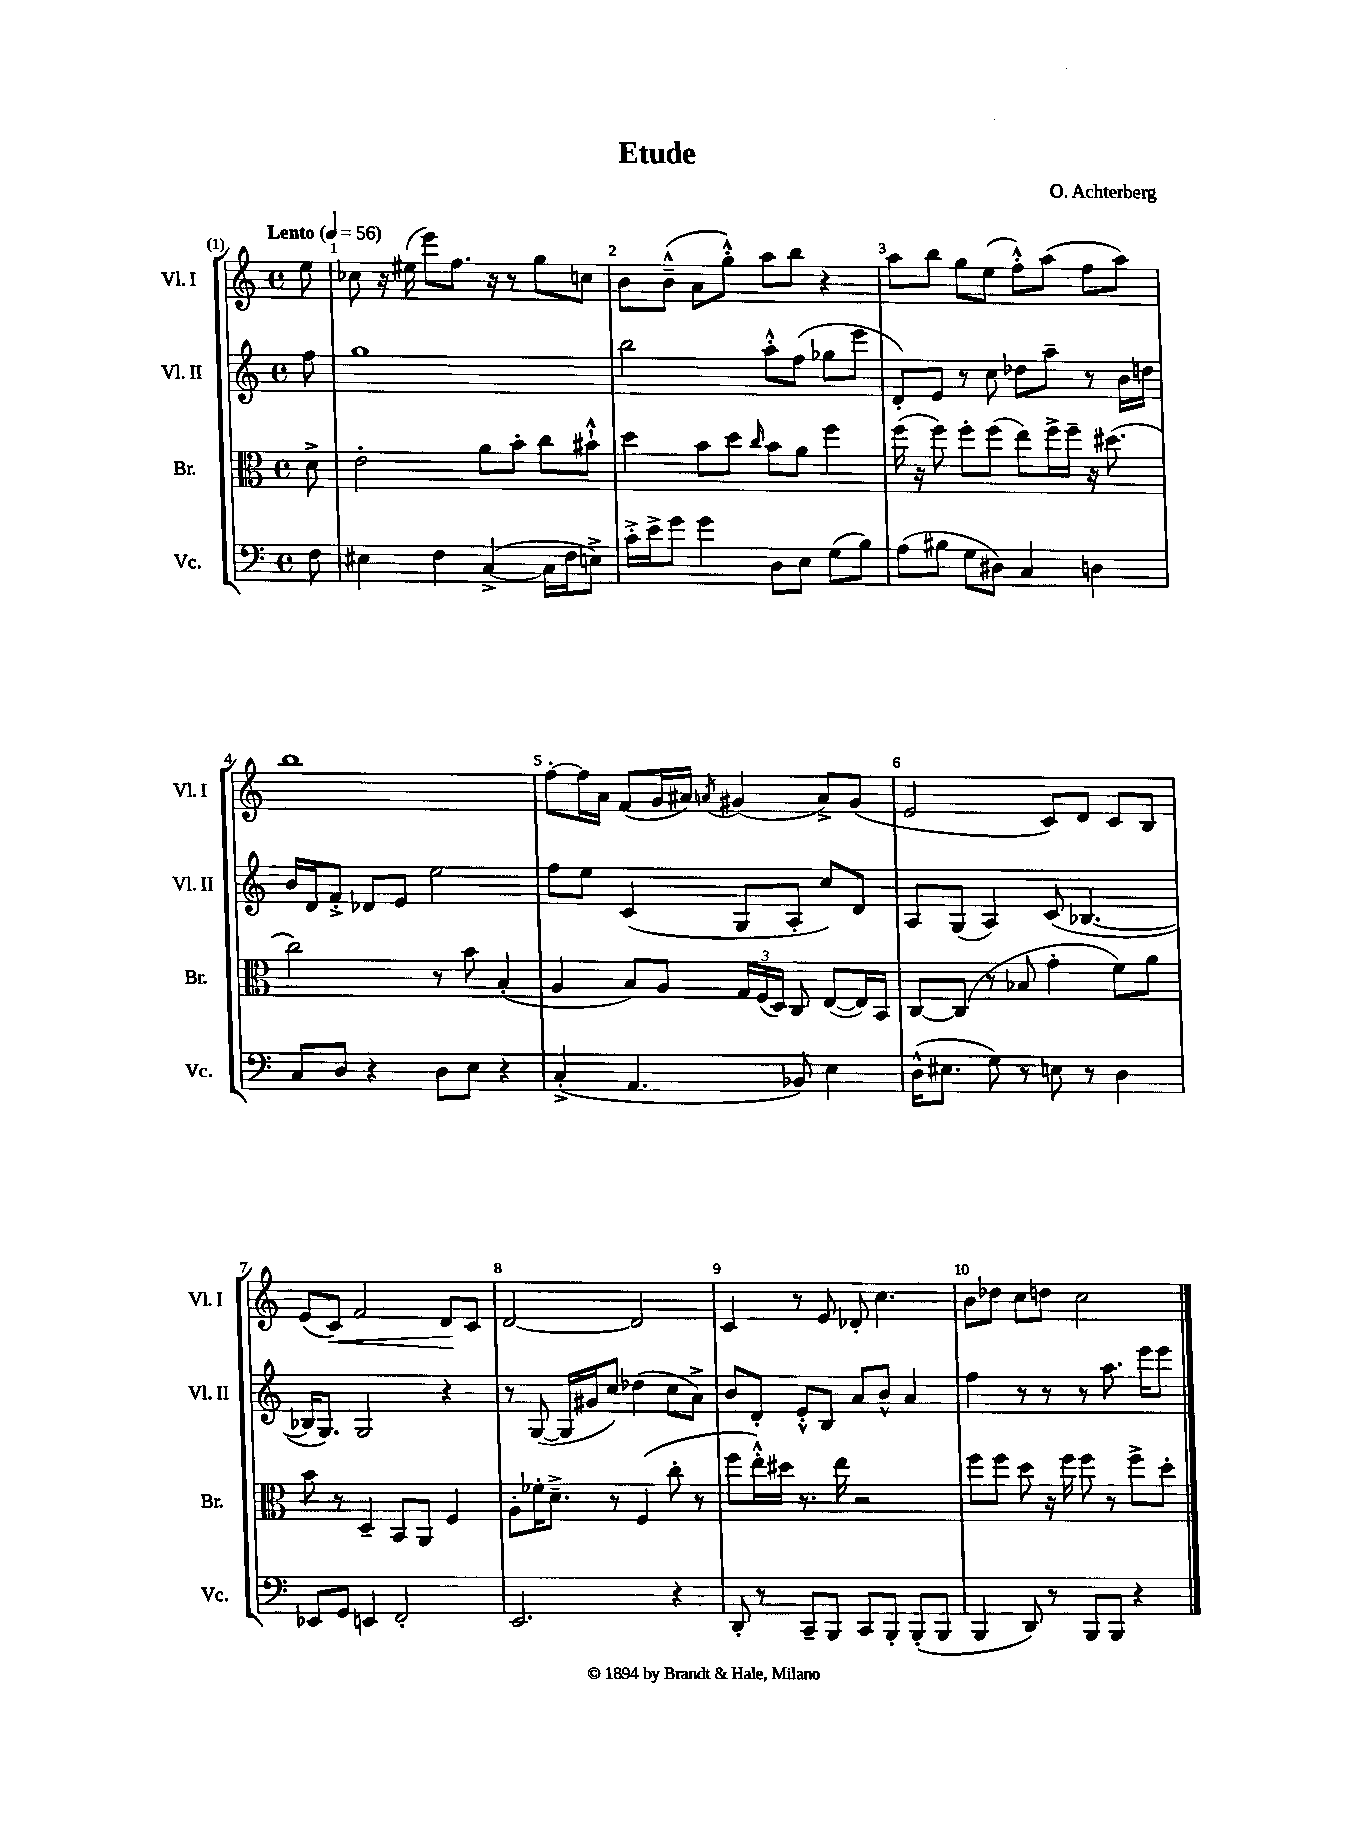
\header { title = "Etude" composer = "O. Achterberg" }
<<
\new StaffGroup <<
\new Staff = "s0" \with { instrumentName = "Vl. I" shortInstrumentName = "Vl. I" } {
    \clef treble \key c \major \defaultTimeSignature \time 4/4 \partial 8 \tempo "Lento" 4 = 56
    \autoBeamOff e''8 |
    ces''8 r16 eis''16( e'''8[) f''8.] r16 r8 g''8[ c''8] |
    b'8[ b'8]---^( a'8[ g''8]-.-^) a''8[ b''8] r4 |
    a''8[ b''8] g''8[ e''8]( f''8[-.-^) a''8]( f''8[ a''8]) |
    b''1 |
    f''8[~-. f''16 a'16] f'8[( g'16 ais'16]) \acciaccatura { a'8 } gis'4( a'8[->) gis'8]( |
    e'2 c'8[) d'8] c'8[ b8] |
    e'8[( c'8]\<) f'2 d'8[\! c'8] |
    d'2~ d'2 |
    c'4 r8 e'8 des'8-. c''4. |
    b'8[ des''8] c''8[ d''8] c''2 \bar "|." |
}
\new Staff = "s1" \with { instrumentName = "Vl. II" shortInstrumentName = "Vl. II" } {
    \clef treble \key c \major \defaultTimeSignature \time 4/4 \partial 8
    \autoBeamOff f''8 |
    g''1 |
    b''2 a''8[-.-^ f''8]( ges''8[ e'''8] |
    d'8[-.) e'8] r8 c''8 des''8[ a''8]-- r8 b'16[ d''16] |
    b'16[ d'16 f'8]-.-> des'8[ e'8] e''2 |
    f''8[ e''8] c'4( g8[ a8]-. c''8[) d'8] |
    a8[ g8]( a4) c'8( bes4.~ |
    bes16[ g8.]) g2 r4 |
    r8 g8~( g16[ gis'16 c''8]) des''4( c''8[ a'8]->) |
    b'8[ d'8]-. e'8[-.-^ b8] a'8[ b'8]-^ a'4 |
    f''4 r8 r8 r8 a''8. e'''16[ e'''8] \bar "|." |
}
\new Staff = "s2" \with { instrumentName = "Br." shortInstrumentName = "Br." } {
    \clef alto \key c \major \defaultTimeSignature \time 4/4 \partial 8
    \autoBeamOff d'8-> |
    e'2-. a'8[ b'8]-. c''8[ bis'8]-!-^ |
    d''4 b'8[ d''8] \grace { c''16 } b'8[ a'8] f''4 |
    f''16( r16 f''8) f''8[-. f''8]( e''8[) f''16-> f''16]-- r16 dis''8.( |
    c''2) r8 b'8 b4-.( |
    a4 b8[) a8] \tuplet 3/2 { g16[ f16( d16]) } c8 e8[~( e16) b,16] |
    c8[~ c8]( r8 bes8 g'4-. f'8[) a'8] |
    b'8 r8 d4-- b,8[ a,8] f4 |
    a8[-. fes'16-. d'8.]---> r8 f4( c''8-. r8 |
    f''8[ e''16-.-^) dis''16] r8. e''16 r2 |
    f''8[ f''8] d''8 r16 f''16 f''8 r8 f''8[-> d''8]-. \bar "|." |
}
\new Staff = "s3" \with { instrumentName = "Vc." shortInstrumentName = "Vc." } {
    \clef bass \key c \major \defaultTimeSignature \time 4/4 \partial 8
    \autoBeamOff f8 |
    eis4 f4 c4~->( c16[ f16 e8]->) |
    c'16[-.-> e'16-> g'8] g'4 d8[ e8] g8[( b8]) |
    a8[( bis8] g8[ dis8]) c4 d4 |
    c8[ d8] r4 d8[ e8] r4 |
    c4-.->( a,4. bes,8) e4 |
    d16[-^( eis8.] g8) r8 e8 r8 d4 |
    ees,8[ g,8] e,4 f,2-. |
    e,2. r4 |
    d,8-. r8 c,8[-- b,,8] c,8[ b,,8]-. b,,8[-.( b,,8] |
    b,,4 d,8) r8 b,,8[ b,,8] r4 \bar "|." |
}
>>
>>
\layout { \context { \Score \override BarNumber.break-visibility = ##(#f #t #t) barNumberVisibility = #all-bar-numbers-visible } }
